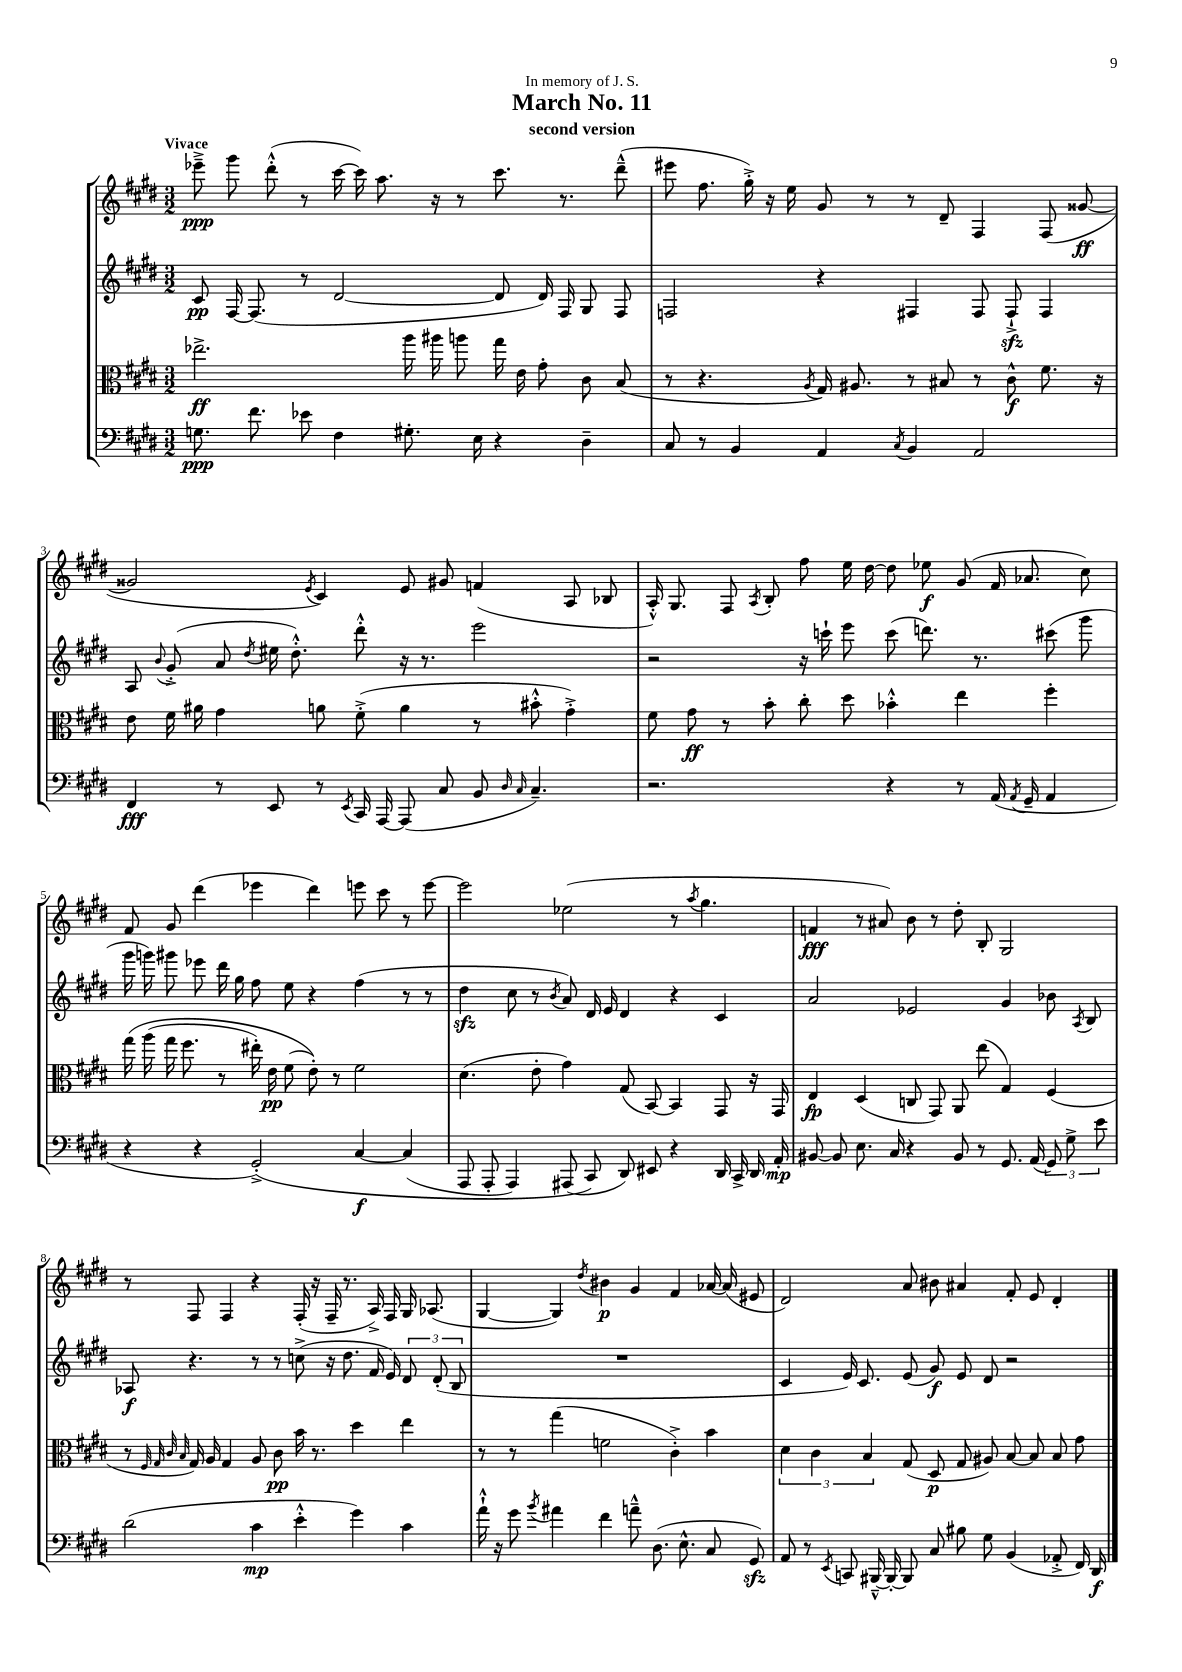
\header { title = "March No. 11" subtitle = "second version" dedication = "In memory of J. S." }
<<
\new StaffGroup <<
\new Staff = "s0" {
    \clef treble \key e \major \numericTimeSignature \time 3/2 \tempo "Vivace"
    \autoBeamOff ees'''8--->\ppp gis'''8 dis'''8-.-^( r8 cis'''16~ cis'''16) a''8. r16 r8 cis'''8. r8. dis'''8---^( |
    eis'''8 fis''8. gis''16-.->) r16 e''16 gis'8 r8 r8 dis'8-- fis4 fis8( gisis'8~\ff |
    gisis'2 \acciaccatura { e'8 } cis'4) e'8 gis'8 f'4( a8 bes8 |
    a16-.-^) gis8. fis8 \acciaccatura { a8 } b8-. fis''8 e''16 dis''16~ dis''8 ees''8\f gis'8( fis'16 aes'8. cis''8) |
    fis'8 gis'8 dis'''4( ees'''4 dis'''4) e'''8 cis'''8 r8 e'''8~ |
    e'''2 ees''2( r8 \acciaccatura { a''8 } gis''4. |
    f'4\fff r8 ais'8) b'8 r8 dis''8-. b8-. gis2 |
    r8 fis8 fis4 r4 fis16-.( r16 fis16-- r8. a16->) fis16 gis16 aes8.( |
    gis4~ gis4) \acciaccatura { dis''8 } bis'4\p gis'4 fis'4 aes'16~ aes'16( eis'8 |
    dis'2) a'8 bis'8 ais'4 fis'8-. e'8 dis'4-. \bar "|." |
}
\new Staff = "s1" {
    \clef treble \key e \major \numericTimeSignature \time 3/2
    \autoBeamOff cis'8\pp fis16~ fis8.( r8 dis'2~ dis'8 dis'16) fis16 gis8 fis8 |
    f2 r4 fis4 fis8 fis8-!->\sfz fis4 |
    a8 \appoggiatura { b'8 } gis'8-.->( a'8 \acciaccatura { dis''8 } eis''16 dis''8.-.-^) dis'''8-.-^ r16 r8. e'''2 |
    r2 r16 c'''16-! e'''8 c'''8( d'''8.) r8. cis'''8( gis'''8 |
    gis'''16 g'''16) gis'''8 ees'''8 dis'''16 gis''16 fis''8 e''8 r4 fis''4( r8 r8 |
    dis''4\sfz cis''8 r8 \acciaccatura { b'8 } a'8) dis'16 e'16 dis'4 r4 cis'4 |
    a'2 ees'2 gis'4 bes'8 \acciaccatura { a8 } b8 |
    aes8\f r4. r8 r8 c''8->( r16 dis''8. fis'16 e'16) \tuplet 3/2 { dis'8 dis'8-.( b8 } |
    R1. |
    cis'4 e'16) cis'8. e'8( gis'8\f) e'8 dis'8 r2 \bar "|." |
}
\new Staff = "s2" {
    \clef alto \key e \major \numericTimeSignature \time 3/2
    \autoBeamOff ees''2.->\ff a''16 ais''16 a''8 gis''16 e'16 gis'8-. cis'8 b8( |
    r8 r4. \acciaccatura { a8 } gis16) ais8. r8 bis8 r8 cis'8-^\f fis'8. r16 |
    e'8 fis'16 ais'16 gis'4 a'8 fis'8-.->( a'4 r8 bis'8-.-^ gis'4-.->) |
    fis'8 gis'8\ff r8 b'8-. cis''8-. dis''8 bes'4-.-^ e''4 fis''4-. |
    gis''16\( a''16( gis''16 fis''8. r8 eis''16-.) e'16\pp fis'8( e'8-.)\) r8 fis'2 |
    dis'4.( e'8-. gis'4) gis8( b,8~) b,4 gis,8 r16 gis,16 |
    e4\fp dis4( c8 gis,8) a,8 e''8( gis4) fis4( |
    r8 \grace { fis32 gis32 cis'32 b32 } gis16) a16 gis4 a8 cis'8\pp b'16 r8. dis''4 e''4 |
    r8 r8 gis''4( f'2 cis'4-.->) b'4 |
    \tuplet 3/2 { dis'4 cis'4 b4 } gis8( dis8\p gis8 ais8) b8~ b8 b8 gis'8 \bar "|." |
}
\new Staff = "s3" {
    \clef bass \key e \major \numericTimeSignature \time 3/2
    \autoBeamOff g8.\ppp fis'8. ees'8 fis4 gis8.-. e16 r4 dis4-- |
    cis8 r8 b,4 a,4 \acciaccatura { cis8 } b,4 a,2 |
    fis,4\fff r8 e,8 r8 \acciaccatura { e,8 } cis,16 a,,16~ a,,8( cis8 b,8 \grace { dis16 cis16 } cis4.--) |
    r2. r4 r8 a,16( \acciaccatura { a,8 } gis,16-- a,4 |
    r4 r4 gis,2-.->)\( cis4~\f cis4( |
    a,,8 a,,8-. a,,4) ais,,8( cis,8\) dis,8) eis,8 r4 dis,16 cis,16-> dis,16 a,16-.\mp |
    bis,8~ bis,8 e8. cis16 r4 bis,8 r8 gis,8. a,16( \tuplet 3/2 { gis,8) gis8-> e'8 } |
    dis'2( cis'4\mp e'4-.-^ gis'4) cis'4 |
    a'16-!-^ r16 gis'8 \acciaccatura { b'8 } ais'4 fis'4 a'8---^ dis8.( e8.-^ cis8 gis,8\sfz) |
    a,8 r8 \acciaccatura { e,8 } c,8 bis,,16~---^ bis,,16~-. bis,,8 cis8 bis8 gis8 b,4( aes,8-.-> fis,16) dis,16\f \bar "|." |
}
>>
>>
